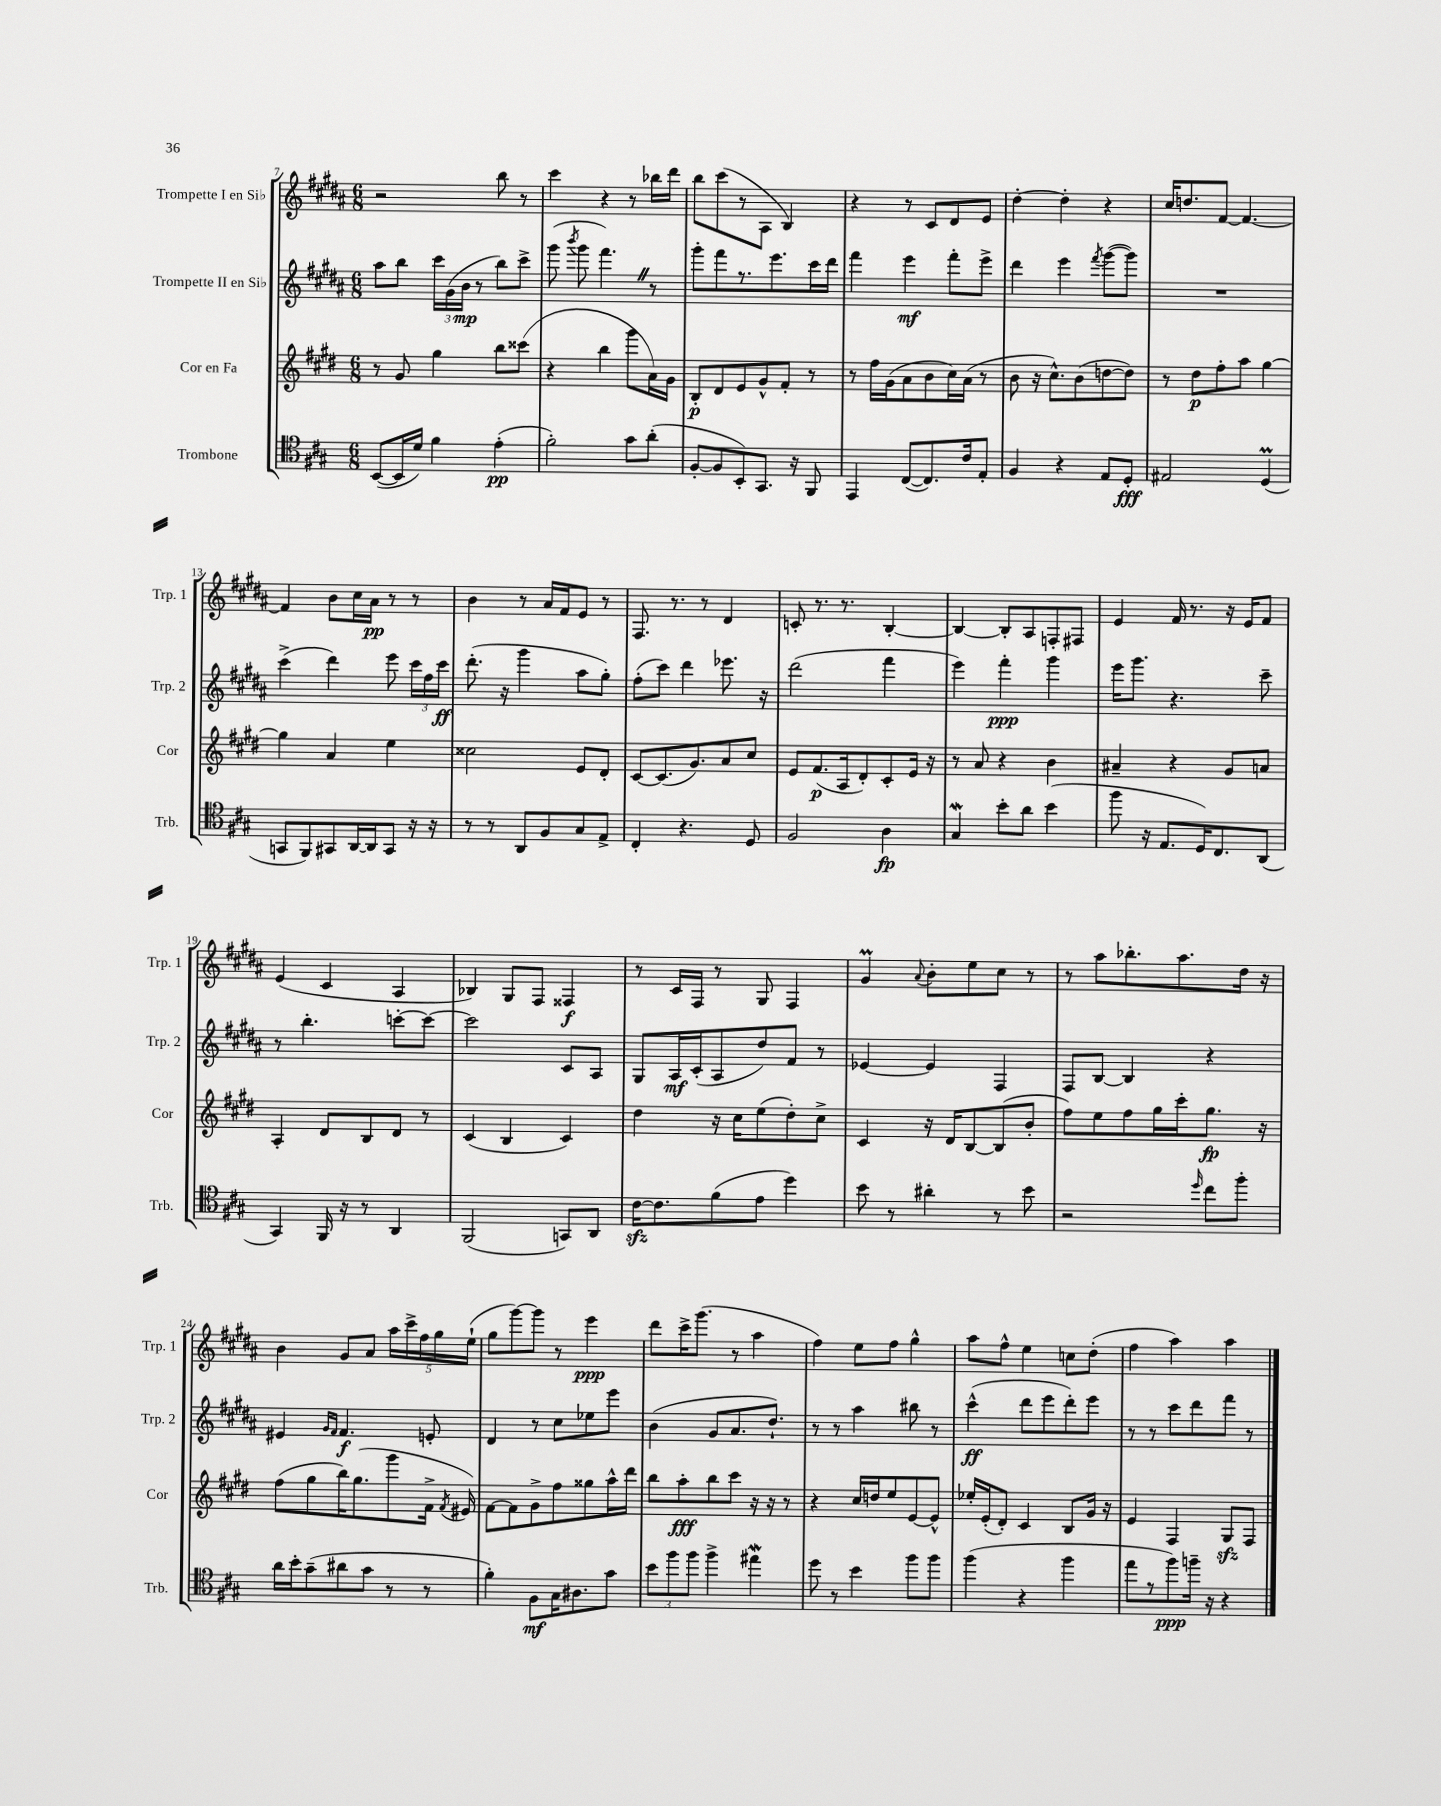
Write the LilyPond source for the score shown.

<<
\new StaffGroup <<
\new Staff = "s0" \with { instrumentName = "Trompette I en Sib" shortInstrumentName = "Trp. 1" } {
    \clef treble \key b \major \numericTimeSignature \time 6/8
    \autoBeamOff r2 b''8 r8 |
    cis'''4 r4 r8 bes''16[ dis'''16] |
    b''8[ cis'''8( r8 ais8] b4) |
    r4 r8 cis'8[ dis'8 e'8] |
    dis''4~-. dis''4-. r4 |
    cis''16[ d''8. fis'8]~ fis'4.~ |
    fis'4 b'8[ cis''16 ais'16]\pp r8 r8 |
    b'4 r8 ais'16[ fis'16 e'8] r8 |
    fis8. r8. r8 dis'4 |
    c'8-. r8. r8. b4~-. |
    b4~ b8[-. ais8 f8-. fis8] |
    e'4 fis'16 r8. r16 e'16[ fis'8] |
    e'4( cis'4 ais4 |
    bes4) gis8[ fis8] fisis4\f |
    r8 cis'16[ fis16] r8 gis8 fis4 |
    gis'4\prall \appoggiatura { ais'8 } b'8[-. e''8 cis''8] r8 |
    r8 ais''8[ bes''8.-. ais''8. dis''16] r16 |
    b'4 gis'8[ ais'8] \tuplet 5/4 { ais''16[ cis'''16-> fis''16 gis''16 e''16]-!( } |
    gis''8[ gis'''8~) gis'''8] r8 e'''4\ppp |
    dis'''8[ cis'''16-> gis'''8.]( r8 ais''4 |
    fis''4) e''8[ fis''8] gis''4-^ |
    ais''8[ fis''8]-^ e''4 c''8[ dis''8]-.( |
    fis''4 ais''4) ais''4 \bar "|." |
}
\new Staff = "s1" \with { instrumentName = "Trompette II en Sib" shortInstrumentName = "Trp. 2" } {
    \clef treble \key b \major \numericTimeSignature \time 6/8
    \autoBeamOff ais''8[ b''8] \tuplet 3/2 { cis'''16[ gis'16( b'16]\mp } r8 b''8[) cis'''8]-> |
    gis'''8( \acciaccatura { b'''8 } gis'''8 fis'''4.) \once \override BreathingSign.text = \markup { \musicglyph "scripts.caesura.straight" } \breathe r8 |
    gis'''8[-. fis'''8 r8. e'''8. cis'''16 dis'''16] |
    fis'''4 e'''4\mf fis'''8[-. e'''8]-> |
    dis'''4 e'''4 \acciaccatura { fis'''8 } gis'''8[~( gis'''8]) |
    R2. |
    cis'''4->( dis'''4) e'''8 \tuplet 3/2 { cis'''16[ fis''16 cis'''16]\ff } |
    dis'''8.-.( r16 gis'''4 ais''8[ gis''8]-.) |
    fis''8[-.( cis'''8]) dis'''4 ees'''8. r16 |
    dis'''2( fis'''4 |
    e'''4) fis'''4-.\ppp gis'''4 |
    e'''16[ gis'''8.] r4. cis'''8-- |
    r8 b''4.-. c'''8[~-. c'''8]~ |
    c'''2 cis'8[ ais8] |
    gis8[ ais16\mf cis'16-.( ais8 dis''8) fis'8] r8 |
    ees'4~ ees'4 fis4 |
    fis8[ b8]~ b4 r4 |
    eis'4 \grace { gis'16[ fis'16] } fis'4.\f e'8-. |
    dis'4 r8 cis''8[ ees''8 e'''8] |
    b'4( gis'8[ ais'8. dis''8.]-!) |
    r8 r8 ais''4 bis''8 r8 |
    cis'''4-^\ff( dis'''8[ e'''8 dis'''8-.) e'''8] |
    r8 r8 cis'''8[ dis'''8 fis'''8] r8 \bar "|." |
}
\new Staff = "s2" \with { instrumentName = "Cor en Fa" shortInstrumentName = "Cor" } {
    \clef treble \key e \major \numericTimeSignature \time 6/8
    \autoBeamOff r8 gis'8 gis''4 b''8[ cisis'''8]( |
    r4 b''4 gis'''8[ a'16) gis'16] |
    b8[-.\p dis'8 e'8 gis'8-^ fis'8]-. r8 |
    r8 fis''16[ gis'16( a'8 b'8 cis''16) a'16]( r8 |
    b'8 r16 cis''8.[-^) b'8( d''8~ d''8]) |
    r8 dis''8[\p fis''8-. a''8] gis''4~ |
    gis''4 a'4 e''4 |
    cisis''2 e'8[ dis'8]-. |
    cis'8[~ cis'8.( gis'8.) a'8 cis''8] |
    e'8[ fis'8.\p( a16 dis'8-.) cis'8-. e'16] r16 |
    r8 a'8 r4 b'4 |
    ais'4-- r4 gis'8[ a'8] |
    a4-. dis'8[ b8 dis'8] r8 |
    cis'4( b4 cis'4) |
    dis''4 r16 cis''16[ e''8( dis''8-.) cis''8]-> |
    cis'4 r16 dis'16[ b8~ b8( b'8]-. |
    fis''8[) e''8 fis''8 gis''16 cis'''16-. gis''8.]\fp r16 |
    fis''8[( gis''8 b''16) gis''8.( gis'''8 fis'16]-> \acciaccatura { fis'8 } eis'16) |
    fis'8[~ fis'8 gis'8-> fis''8 gisis''8 a''16-^ dis'''16] |
    b''8[ a''8-.\fff b''8 cis'''8] r16 r16 r8 |
    r4 cis''16[ d''16 e''8 e'8~ e'8]-^ |
    ees''16[-. e'16-.( dis'8]-.) cis'4 b8[ gis'16] r16 |
    e'4 fis4 gis8[\sfz fis8] \bar "|." |
}
\new Staff = "s3" \with { instrumentName = "Trombone" shortInstrumentName = "Trb." } {
    \clef tenor \key a \major \numericTimeSignature \time 6/8
    \autoBeamOff b,8[~( b,16 d'16]) fis'4 e'4-.\pp( |
    fis'2-.) gis'8[ a'8]-.( |
    fis8[~-. fis8 b,8-.) gis,8.] r16 fis,8 |
    e,4 cis8[~( cis8.) cis'16 e8]-. |
    fis4 r4 e8[ d8]-.\fff |
    eis2 d4\prall( |
    g,8[ fis,8) gis,8 a,16~ a,16 gis,8] r16 r16 |
    r8 r8 a,8[ fis8 gis8 e8]-> |
    cis4-. r4. d8 |
    fis2 a4\fp |
    gis4\mordent b'8[-. a'8] b'4( |
    fis''8 r16 e8.[ d16) cis8. a,8]( |
    gis,4) fis,16 r16 r8 a,4 |
    fis,2( g,8[) a,8] |
    cis'16[~\sfz cis'8. fis'8( e'8] d''4) |
    b'8 r8 ais'4-. r8 b'8 |
    r2 \grace { d''16 } cis''8[ fis''8]-. |
    a'16[ b'16-. gis'8--( ais'8 gis'8] r8 r8 |
    fis'4-.) fis8[\mf gis16 ais8. gis'8] |
    \tuplet 3/2 { b'8[ fis''8 fis''8] } fis''4-> eis''4\mordent |
    d''8 r8 b'4 fis''8[ fis''8] |
    fis''4( r4 fis''4 |
    e''8[ r8 fis''8\ppp) f''16]-- r16 r4 \bar "|." |
}
>>
>>
\layout { \context { \Score currentBarNumber = #7 } }
